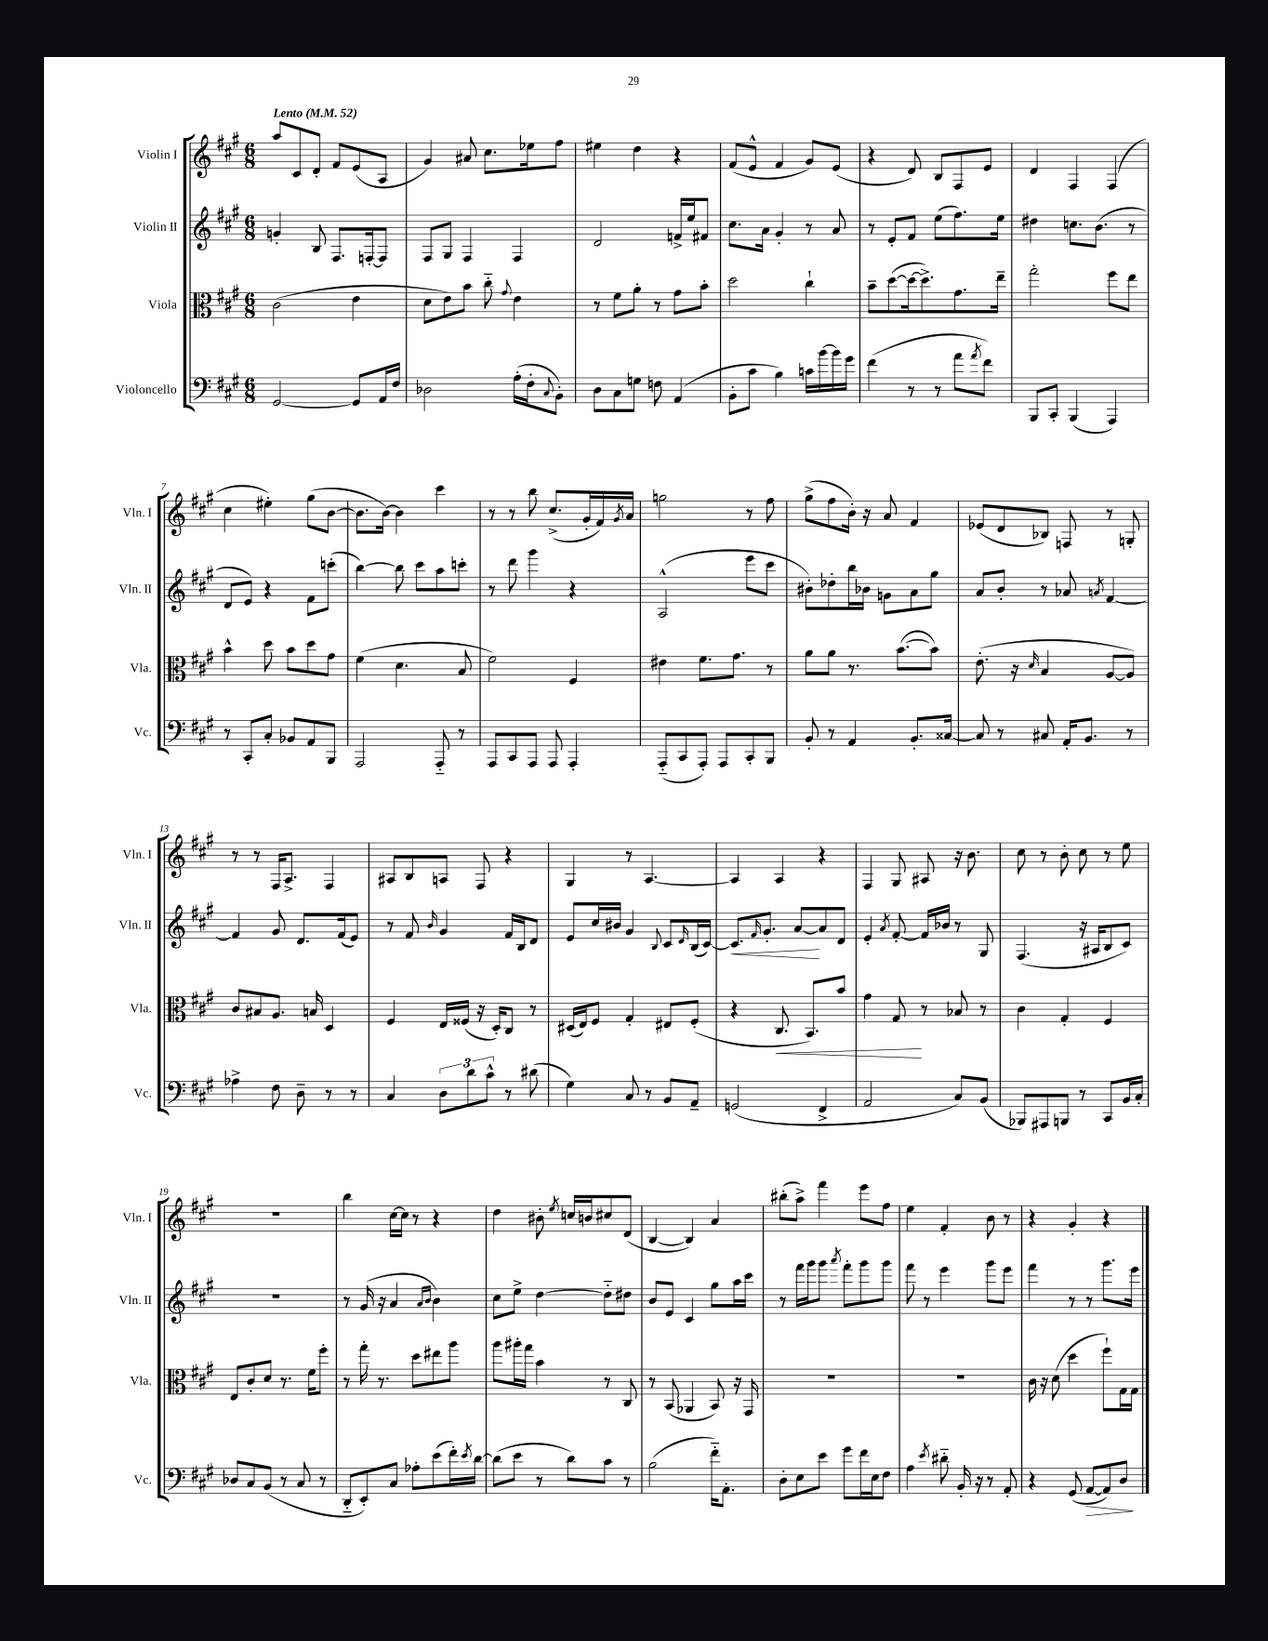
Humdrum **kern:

**kern	**dynam	**kern	**dynam	**kern	**dynam	**kern
*part4	*part4	*part3	*part3	*part2	*part2	*part1
*staff4	*staff4	*staff3	*staff3	*staff2	*staff2	*staff1
*I"Violoncello	*	*I"Viola	*	*I"Violin II	*	*I"Violin I
*I'Vc.	*	*I'Vla.	*	*I'Vln. II	*	*I'Vln. I
*clefF4	*	*clefC3	*	*clefG2	*	*clefG2
*k[f#c#g#]	*	*k[f#c#g#]	*	*k[f#c#g#]	*	*k[f#c#g#]
*M6/8	*	*M6/8	*	*M6/8	*	*M6/8
*MM52	*	*MM52	*	*MM52	*	*MM52
=1	=1	=1	=1	=1	=1	=1
!	!	!	!	!	!	!LO:TX:a:B:t=Lento
[2GG#/	.	(2c#\	.	4gn'/	.	8aa/L
.	.	.	.	.	.	8c#/
.	.	.	.	8B/	.	8d'/J
.	.	.	.	8.F#/L	.	8f#/L
8GG#/L]	.	4e\	.	.	.	(8e/
.	.	.	.	[16Fn'/k	.	.
16AA/L	.	.	.	8F/J]	.	8A/J
16F#/JJ	.	.	.	.	.	.
=2	=2	=2	=2	=2	=2	=2
2D-X\	.	8d\L	.	8F#/L	.	4g#/)
.	.	8e\)	.	8G#/J	.	.
.	.	8b\J	.	4F#/	.	8a#X/
.	.	8cc#\	.	.	.	8.cc#\L
.	.	8qqg#/	.	.	.	.
(16A'\LL	.	4e\	.	4F#/	.	.
16F#'\J	.	.	.	.	.	16ee-X\k
8qqC#/	.	.	.	.	.	.
8BB'\J)	.	.	.	.	.	8ff#\J
=3	=3	=3	=3	=3	=3	=3
8D\L	.	8r	.	2d/	.	4ee#X\
8C#\	.	8f#\L	.	.	.	.
8Gn\J	.	8a'\J	.	.	.	4dd\
8Fn\	.	8r	.	.	.	.
(4AA/	.	8g#\L	.	16fn^/LL	.	4r
.	.	.	.	16ee/J	.	.
.	.	8b'\J	.	8f#X/J	.	.
=4	=4	=4	=4	=4	=4	=4
8BB'\L	.	2dd\	.	8.cc#\L	.	(8f#/L
8c#\J	.	.	.	.	.	8e^^/J
.	.	.	.	16a\Jk	.	.
4B\)	.	.	.	4g#'/	.	4f#/
16cn\LL	.	4cc#`\	.	8r	.	8g#/L)
[16b\	.	.	.	.	.	.
16b\]	.	.	.	8a/	.	(8e/J
16g#\JJ	.	.	.	.	.	.
=5	=5	=5	=5	=5	=5	=5
(4f#\	.	8b~\L	.	8r	.	4r
.	.	([8dd\	.	8e'/L	.	.
8r	.	16dd\k_	.	8f#/J	.	8d/)
.	.	8.dd^\])	.	.	.	.
8r	.	.	.	(8ee\L	.	8B/L
8a\L	.	8.g#\	.	8.ff#\)	.	8F#/
8qa/	.	.	.	.	.	.
8f#\J)	.	.	.	.	.	8e/J
.	.	16ee~\Jk	.	16ee\Jk	.	.
=6	=6	=6	=6	=6	=6	=6
8BBB/L	.	2gg#'\	.	4dd#X\	.	4d/
8CC#'/J	.	.	.	.	.	.
(4BBB/	.	.	.	8.ccn\L	.	4F#/
.	.	.	.	(8.b\J	.	.
4AAA/)	.	8ff#\L	.	.	.	(4F#/
.	.	8ee\J	.	8r	.	.
!!LO:LB:g=z
=7	=7	=7	=7	=7	=7	=7
8r	.	4b^^\	.	8d/L	.	4cc#\
8CC#'/L	.	.	.	8e/J)	.	.
8C#'/J	.	8dd\	.	4r	.	4ee#X'\)
8BB-X/L	.	8b\L	.	.	.	.
8AA/	.	8dd\	.	8f#\L	.	(8gg#\L
8BBB/J	.	8g#\J	.	(8cccn'\J	.	[8b\J
=8	=8	=8	=8	=8	=8	=8
2AAA/	.	(4f#\	.	[4bb\)	.	8.b\L]
.	.	.	.	.	.	[16b\Jk)
.	.	4.d\	.	8bb\]	.	4b\]
.	.	.	.	8ccc#\L	.	.
8AAA/	.	.	.	8aa\	.	4ccc#\
8r	.	8B/	.	8cccn'\J	.	.
=9	=9	=9	=9	=9	=9	=9
8AAA/L	.	2f#\)	.	8r	.	8r
8CC#/	.	.	.	8ddd\	.	8r
8AAA/J	.	.	.	4ggg#\	.	8bb\
8AAA/	.	.	.	.	.	(8.cc#^/L
4AAA'/	.	4F#/	.	4r	.	.
.	.	.	.	.	.	16g#'/L
.	.	.	.	.	.	16f#/)
.	.	.	.	.	.	8qg#/
.	.	.	.	.	.	16a/JJ
=10	=10	=10	=10	=10	=10	=10
(8AAA/L	.	4e#X\	.	(2A^^/	.	2ggn\
8CC#/	.	.	.	.	.	.
8AAA'/J)	.	8.f#\L	.	.	.	.
8AAA/L	.	.	.	.	.	.
.	.	8.g#\J	.	.	.	.
8CC#'/	.	.	.	8eee\L	.	8r
8BBB/J	.	8r	.	8ccc#\J	.	8ff#\
=11	=11	=11	=11	=11	=11	=11
8BB'/	.	8a\L	.	8b#X'\L)	.	(8gg#^\L
8r	.	8a\J	.	8dd-X'\	.	8ff#\
4AA/	.	8.r	.	16bb\L	.	16b'\Jk)
.	.	.	.	16b-X\JJ	.	16r
.	.	.	.	8gn\L	.	8a/
.	.	([8.b\L	.	.	.	.
8.BB'/L	.	.	.	8a\	.	4f#/
.	.	8b\J])	.	8gg#\J	.	.
[16C##X/Jk	.	.	.	.	.	.
=12	=12	=12	=12	=12	=12	=12
8C##/]	.	(8.e'\	.	8a/L	.	(8e-X/L
8r	.	.	.	8b'/J	.	8d/
.	.	16r	.	.	.	.
.	.	16qqd/	.	.	.	.
8C#X/	.	4B/	.	8r	.	8B-X/J)
16AA'/KL	.	.	.	8a-X/	.	8Fn/
8.BB/J	.	.	.	.	.	.
.	.	.	.	8qan/	.	.
.	.	[8A/L	.	[4f#/	.	8r
8r	.	8A/J])	.	.	.	8Gn'/
!!LO:LB:g=z
=13	=13	=13	=13	=13	=13	=13
4A-X^\	.	8c#/L	.	4f#/]	.	8r
.	.	8B#X/	.	.	.	8r
8F#\	.	8.A/J	.	8g#/	.	16F#/KL
.	.	.	.	.	.	8.A^/J
8D~\	.	.	.	8.d/L	.	.
.	.	16Bn/	.	.	.	.
8r	.	4D/	.	.	.	4F#/
.	.	.	.	(16f#/k	.	.
8r	.	.	.	8e/J)	.	.
=14	=14	=14	=14	=14	=14	=14
4C#/	.	4F#/	.	8r	.	8A#X/L
.	.	.	.	8f#/	.	8B/
.	.	.	.	16qqb/	.	.
12D\L	.	16E/LL	.	4g#/	.	8An/J
.	.	(16F##X/JJ	.	.	.	.
12d\	.	.	.	.	.	.
.	.	16r	.	.	.	8F#/
12c#^^\J	.	.	.	.	.	.
.	.	16D'/KL)	.	.	.	.
8r	.	8C#/J	.	16f#/LL	.	4r
.	.	.	.	16B/J	.	.
(8d#X\	.	8r	.	8d/J	.	.
=15	=15	=15	=15	=15	=15	=15
4G#\)	.	(16D#X/LL	.	8e/L	.	4G#/
.	.	16E/J)	.	.	.	.
.	.	8F#/J	.	16cc#/L	.	.
.	.	.	.	16b#X/JJ	.	.
8C#/	.	4G#'/	.	4g#/	.	8r
8r	.	.	.	.	.	[4.A/
.	.	.	.	8qqB/	.	.
8BB/L	.	8E#X/L	.	8c#/L	.	.
.	.	.	.	16qqd/	.	.
8AA~/J	.	(8F#'/J	.	(16B/L	.	.
.	.	.	.	[16c#/JJ)	.	.
=16	=16	=16	=16	=16	=16	=16
!	!	!	!	!	!LO:HP:b	!
(2GGn/	.	4r	.	8.c#/L]	<	4A/]
.	.	.	.	16qqf#/	.	.
.	.	.	.	8.g#'/J	.	.
!	!	!	!LO:HP:b	!	!	!
.	.	8.C#/	<	.	.	4A/
.	.	.	.	[8a/L	.	.
.	.	8.BB/L)	.	.	.	.
4FF#^/	.	.	.	8a/]	[	4r
.	.	8b/J	.	8d/J	.	.
=17	=17	=17	=17	=17	=17	=17
2AA/	.	4g#\	.	4e'/	.	4F#/
.	.	.	.	8qa/	.	.
.	.	8G#/	.	[8f#'/	.	8G#/
.	.	8r	[	16f#/LL]	.	8A#X/
.	.	.	.	16b-X/JJ	.	.
8C#/L)	.	8B-X/	.	8r	.	16r
.	.	.	.	.	.	8.b\
(8BB/J	.	8r	.	8G#/	.	.
=18	=18	=18	=18	=18	=18	=18
8BBB-X/L)	.	4c#\	.	(4.F#/	.	8cc#\
8AAA#X/	.	.	.	.	.	8r
8BBBn/J	.	4G#'/	.	.	.	8b'\
8r	.	.	.	16r	.	8cc#\
.	.	.	.	16A#X/KL	.	.
8CC#/L	.	4F#/	.	8B/	.	8r
16BB/L	.	.	.	8c#/J)	.	8ee\
16C#'/JJ	.	.	.	.	.	.
!!LO:LB:g=z
=19	=19	=19	=19	=19	=19	=19
8D-X/L	.	8E/L	.	2.r	.	2.r
8C#/	.	8c#'/	.	.	.	.
(8BB/J	.	8d/J	.	.	.	.
8r	.	8.r	.	.	.	.
8C#/	.	.	.	.	.	.
.	.	16f#\KL	.	.	.	.
8r	.	8ff#'\J	.	.	.	.
=20	=20	=20	=20	=20	=20	=20
8DD/L	.	8r	.	8r	.	4bb\
8EE'/)	.	16gg#'\	.	(16g#/	.	.
.	.	8.r	.	16r	.	.
8C#/J	.	.	.	4a/	.	[16cc#\LL
.	.	.	.	.	.	16cc#\JJ]
8A-X'\L	.	8dd\L	.	.	.	8r
.	.	.	.	16qqa/LL	.	.
.	.	.	.	16qqb/JJ	.	.
(8e\	.	8ee#X\	.	4b\)	.	4r
16f#'\L)	.	8aa\J	.	.	.	.
8qe/	.	.	.	.	.	.
[16d\JJ	.	.	.	.	.	.
=21	=21	=21	=21	=21	=21	=21
(8d\L]	.	8aa\L	.	8cc#\L	.	4dd\
8e\J	.	16aa#X'\L	.	8ee^\J	.	.
.	.	16gg#\JJ	.	.	.	.
8r	.	4b\	.	[4dd\	.	8b#X'\
.	.	.	.	.	.	8qee/
8d\L)	.	.	.	.	.	16ccn/LL
.	.	.	.	.	.	16bn/J
8c#\J	.	8r	.	8dd\L]	.	8cc#X/
8r	.	8C#/	.	8dd#X\J	.	(8d/J
=22	=22	=22	=22	=22	=22	=22
(2B\	.	8r	.	8b/L	.	[4B/
.	.	(8BB/	.	8e/J	.	.
.	.	4AA-X/	.	4c#/	.	4B/])
16f#\KL)	.	8BB/)	.	8gg#\L	.	4a/
8.AA'\J	.	.	.	.	.	.
.	.	16r	.	16aa\L	.	.
.	.	16GG#/	.	16ccc#\JJ	.	.
=23	=23	=23	=23	=23	=23	=23
8D'\L	.	2.r	.	8r	.	(8bb#X'\L
8E\	.	.	.	16fff#\LL	.	8aa^\J)
.	.	.	.	16ggg#\J	.	.
8e\J	.	.	.	8ggg#\J	.	4fff#\
.	.	.	.	8qaaa/	.	.
8g#\L	.	.	.	8fff#'\L	.	.
16f#\L	.	.	.	8ggg#\	.	8eee\L
16E\J	.	.	.	.	.	.
8F#\J	.	.	.	8ggg#\J	.	8ff#\J
=24	=24	=24	=24	=24	=24	=24
4A\	.	2.r	.	8fff#\	.	4ee\
.	.	.	.	8r	.	.
8qe/	.	.	.	.	.	.
8d#X\	.	.	.	4eee\	.	4f#'/
16BB'/	.	.	.	.	.	.
16r	.	.	.	.	.	.
8r	.	.	.	8ggg#\L	.	8b\
8AA'/	.	.	.	8eee\J	.	8r
=25	=25	=25	=25	=25	=25	=25
4r	.	16c#\	.	4fff#\	.	4r
.	.	16r	.	.	.	.
.	.	(8d\	.	.	.	.
(8GG#/	.	4dd\	.	8r	.	4g#'/
!	!LO:HP:b	!	!	!	!	!
[8AA/L	>	.	.	8r	.	.
8AA/])	.	8ff#`\L)	.	8.ggg#\L	.	4r
8D/J	.	16G#\L	.	.	.	.
.	.	16G#\JJ	.	16eee\Jk	.	.
.	]	.	.	.	.	.
==	==	==	==	==	==	==
*-	*-	*-	*-	*-	*-	*-
